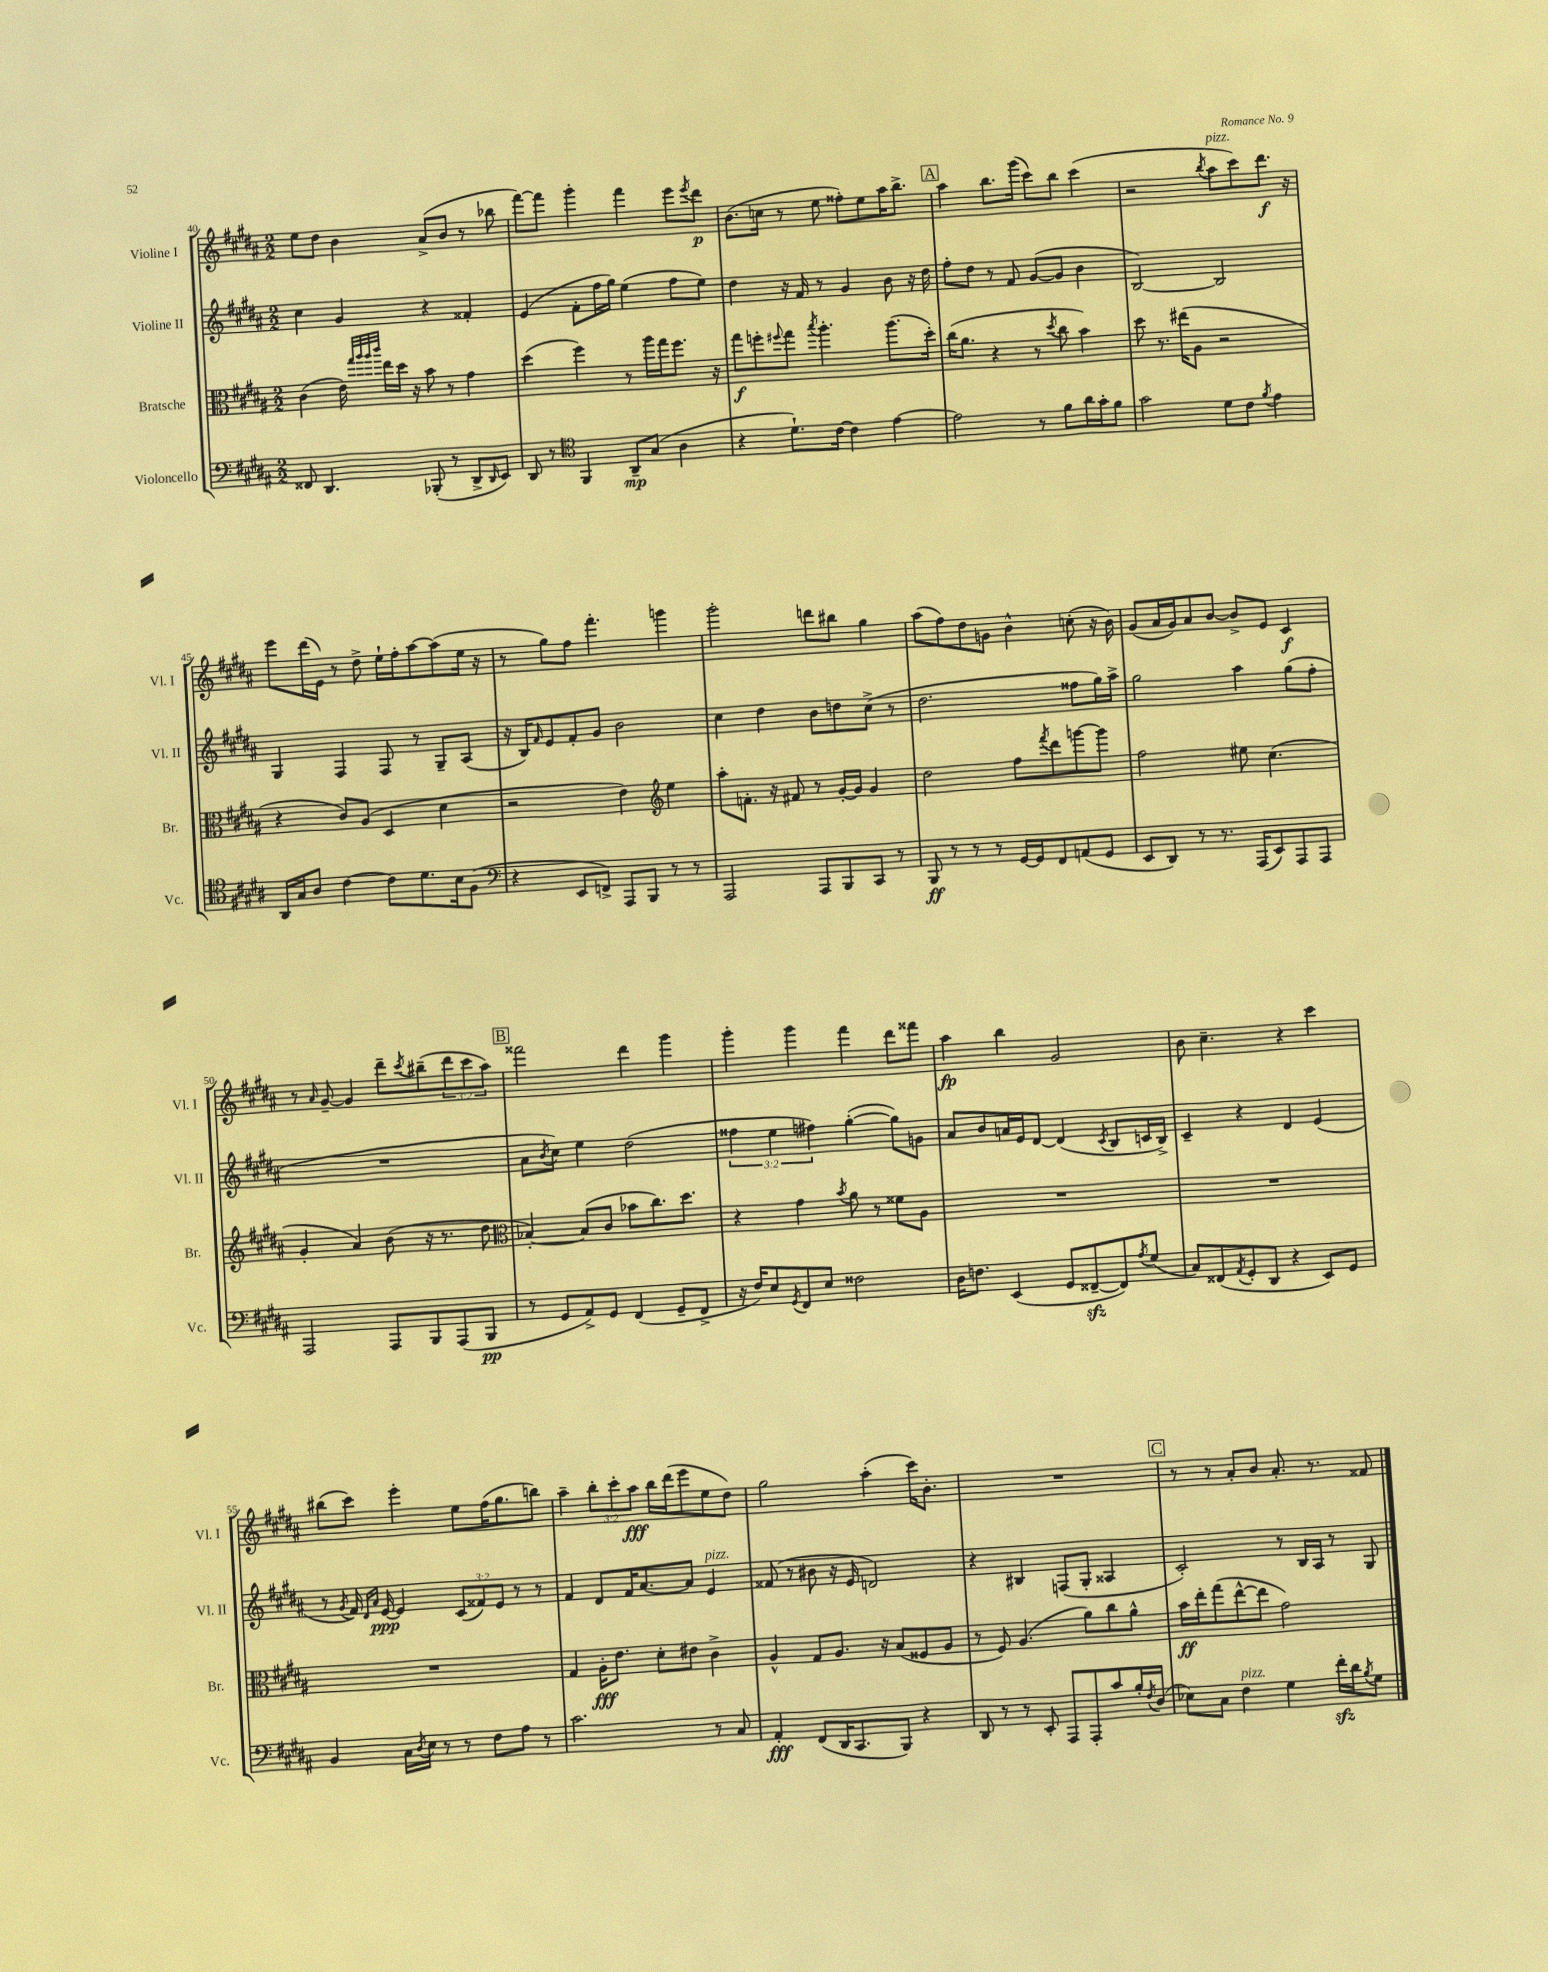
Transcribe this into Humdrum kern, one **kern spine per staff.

**kern	**dynam	**kern	**dynam	**kern	**dynam	**kern	**dynam
*part4	*part4	*part3	*part3	*part2	*part2	*part1	*part1
*staff4	*staff4	*staff3	*staff3	*staff2	*staff2	*staff1	*staff1
*I"Violoncello	*	*I"Bratsche	*	*I"Violine II	*	*I"Violine I	*
*I'Vc.	*	*I'Br.	*	*I'Vl. II	*	*I'Vl. I	*
*clefF4	*	*clefC3	*	*clefG2	*	*clefG2	*
*k[f#c#g#d#a#]	*	*k[f#c#g#d#a#]	*	*k[f#c#g#d#a#]	*	*k[f#c#g#d#a#]	*
*M2/2	*	*M2/2	*	*M2/2	*	*M2/2	*
=40	=40	=40	=40	=40	=40	=40	=40
8FF##X/	.	(4c#\	.	4cc#\	.	8ee\L	.
4.DD#/	.	.	.	.	.	8dd#\J	.
.	.	16e\)	.	4g#/	.	4b\	.
.	.	32qqgg#/LLL	.	.	.	.	.
.	.	32qqaa#/	.	.	.	.	.
.	.	32qqaa#/	.	.	.	.	.
.	.	32qqccc#/JJJ	.	.	.	.	.
.	.	16ee\LL	.	.	.	.	.
.	.	16dd#\JJ	.	.	.	.	.
.	.	16r	.	.	.	.	.
(8BBB-X'/	.	8b\	.	4r	.	(8a#^/L	.
8r	.	8r	.	.	.	8b/J	.
8DD#^/L	.	4g#\	.	4f##X'/	.	8r	.
16qqDD#/	.	.	.	.	.	.	.
8EE/J)	.	.	.	.	.	8bb-X\	.
=41	=41	=41	=41	=41	=41	=41	=41
8DD#/	.	(4dd#\	.	(4e/	.	[8fff#\L)	.
8r	.	.	.	.	.	8fff#\J]	.
*clefC4	*	*	*	*	*	*	*
4FF#/	.	4ff#\)	.	8f#'\L	.	4ggg#'\	.
.	.	.	.	16ff#\L	.	.	.
.	.	.	.	16gg#\JJ)	.	.	.
8AA#~/L	mp	8r	.	(4ee\	.	4fff#\	.
(8G#/J	.	16aa#\LL	.	.	.	.	.
.	.	16gg#\J	.	.	.	.	.
4A#\	.	8.ff#\J	.	8ff#\L	.	8eee\L	.
.	.	.	.	.	.	8qeee/	.
.	.	.	.	8ee\J)	.	8ddd#\J	p
.	.	16r	.	.	.	.	.
=42	=42	=42	=42	=42	=42	=42	=42
4r	.	8gg#\L	f	4dd#\	.	(8.b\L	.
.	.	8ffn'\	.	.	.	.	.
.	.	.	.	.	.	16ccn\Jk	.
.	.	8qqff#X/	.	.	.	.	.
8.d#`\L)	.	8gg#\J	.	16r	.	8r	.
.	.	.	.	16f#/	.	.	.
.	.	8qbb/	.	.	.	.	.
.	.	4.aa#'\	.	8r	.	8ee\	.
[16c#\Jk	.	.	.	.	.	.	.
4c#\]	.	.	.	4g#/	.	8ff##X'\L)	.
.	.	.	.	.	.	8ee\	.
[4e\	.	(8.aa#\L	.	8b\	.	16aa#\K	.
.	.	.	.	.	.	8.bb^\J	.
.	.	.	.	16r	.	.	.
.	.	16dd#'\Jk)	.	16dd#\	.	.	.
!!LO:REH:place=s1:t=A
=43	=43	=43	=43	=43	=43	=43	=43
2e\]	.	(16cc#\KL	.	8ff#'\L	.	4aa#\	.
.	.	8.a#\J	.	.	.	.	.
.	.	.	.	8dd#\J	.	.	.
.	.	4r	.	8r	.	8.bb\L	.
.	.	.	.	8f#/	.	.	.
.	.	.	.	.	.	(16ggg#\Jk	.
8r	.	8r	.	([8g#/L	.	8ccc#\L)	.
.	.	8qdd#/	.	.	.	.	.
8f#\L	.	8cc#\	.	8g#/J]	.	8bb\J	.
16a#\L	.	4b\)	.	4b\	.	(4ccc#\	.
16g#'\J	.	.	.	.	.	.	.
8f#\J	.	.	.	.	.	.	.
=44	=44	=44	=44	=44	=44	=44	=44
2g#\	.	8dd#\	.	[2B/)	.	2r	.
.	.	8.r	.	.	.	.	.
.	.	(16ee#X\KL	.	.	.	.	.
.	.	8A#\J	.	.	.	.	.
.	.	.	.	.	.	8qbb/	.
!	!	!	!	!	!	!LO:TX:a:i:t=pizz.	!
8d#\L	.	2r	.	2B/]	.	8aa#\L	.
8c#\J	.	.	.	.	.	8ccc#\)	.
8qf#/	.	.	.	.	.	.	.
4e\	.	.	.	.	.	8.ddd#\J	f
.	.	.	.	.	.	16r	.
!!LO:LB:g=z
=45	=45	=45	=45	=45	=45	=45	=45
16AA#/LL	.	4r	.	4G#/	.	8eee\L	.
16G#/J	.	.	.	.	.	.	.
8A#/J	.	.	.	.	.	(16ddd#\L	.
.	.	.	.	.	.	16e\JJ)	.
[4c#\	.	8c#/L)	.	4F#/	.	8r	.
.	.	(8A#/J	.	.	.	8dd#^\	.
8c#\L]	.	4D#/	.	8F#/	.	16ee`\LL	.
.	.	.	.	.	.	16ff#'\J	.
8.d#\	.	.	.	8r	.	[8aa#\	.
.	.	4d#\	.	8G#~/L	.	(8aa#\]	.
16B\k	.	.	.	.	.	.	.
(8F#\J	.	.	.	(8A#/J	.	16ee\Jk	.
.	.	.	.	.	.	16r	.
=46	=46	=46	=46	=46	=46	=46	=46
*clefF4	*	*	*	*	*	*	*
4r	.	2r	.	16r	.	8r	.
.	.	.	.	16B/KL)	.	.	.
.	.	.	.	16qqf#/	.	.	.
.	.	.	.	8e/	.	8gg#\L)	.
8EE/L	.	.	.	8f#'/	.	8ff#\J	.
8FFn^/J)	.	.	.	8g#/J	.	4.fff#'\	.
8AAA#/L	.	4e\)	.	2b\	.	.	.
8BBB/J	.	.	.	.	.	.	.
*	*	*clefG2	*	*	*	*	*
8r	.	4ee\	.	.	.	4gggn\	.
8r	.	.	.	.	.	.	.
=47	=47	=47	=47	=47	=47	=47	=47
2AAA#/	.	8aa#'\L	.	4cc#\	.	2ggg#'\	.
.	.	8.fn'\J	.	.	.	.	.
.	.	.	.	4dd#\	.	.	.
.	.	16r	.	.	.	.	.
.	.	8f#X/	.	.	.	.	.
8AAA#/L	.	8r	.	8b\L	.	8dddn\L	.
8BBB/	.	[16g#'/LL	.	8ddn\	.	8bb#X\J	.
.	.	16g#/JJ]	.	.	.	.	.
8CC#/J	.	4g#/	.	(8cc#^\J	.	4gg#\	.
8r	.	.	.	8r	.	.	.
=48	=48	=48	=48	=48	=48	=48	=48
8BBB/	ff	2dd#\	.	2.dd#\	.	(8aa#\L	.
8r	.	.	.	.	.	8ff#\)	.
8r	.	.	.	.	.	8dd#\	.
8r	.	.	.	.	.	8gn\J	.
[16GG#/LL	.	8ff#\L	.	.	.	4b^^\	.
16GG#/J]	.	.	.	.	.	.	.
.	.	8qfff#/	.	.	.	.	.
8FF#/	.	8ddd#\	.	.	.	.	.
(8AAn/	.	[8gggn\	.	8ff##X\L	.	(8ccn'\	.
8GG#/J	.	8ggg\J]	.	16gg#\L)	.	16r	.
.	.	.	.	16aa#^\JJ	.	16b\)	.
=49	=49	=49	=49	=49	=49	=49	=49
8EE/L	.	2ff#\	.	2gg#\	.	(8g#/L	.
8DD#/J)	.	.	.	.	.	16a#/L	.
.	.	.	.	.	.	16g#/J)	.
8r	.	.	.	.	.	8a#/	.
8.r	.	.	.	.	.	[8b/J	.
.	.	8ee#X\	.	4aa#\	.	8b^/L]	.
(16AAA#/KL	.	.	.	.	.	.	.
8EE/)	.	(4.cc#\	.	.	.	8e/J	.
8AAA#/	.	.	.	(8gg#\L	.	4c#/	f
8AAA#/J	.	.	.	8ff#'\J	.	.	.
!!LO:LB:g=z
=50	=50	=50	=50	=50	=50	=50	=50
2AAA#/	.	4g#'/	.	1r	.	8r	.
.	.	.	.	.	.	16qqa#/	.
.	.	.	.	.	.	[8g#~/	.
.	.	4a#/)	.	.	.	4g#/]	.
8AAA#/L	.	(8b\	.	.	.	8ddd#~\L	.
.	.	.	.	.	.	8qccc#/	.
8BBB/	.	16r	.	.	.	(8bb#X~\	.
.	.	8.r	.	.	.	.	.
(8AAA#/	.	.	.	.	.	12ddd#\	.
.	.	.	.	.	.	12ccc#\	.
8BBB/J	pp	8dd#\	.	.	.	.	.
.	.	.	.	.	.	12aa#\J)	.
!!LO:REH:place=s1:t=B
=51	=51	=51	=51	=51	=51	=51	=51
*	*	*clefC3	*	*	*	*	*
8r	.	[4B-X'/)	.	8a#\L	.	2fff##X\	.
.	.	.	.	8qb/	.	.	.
8GG#/L	.	.	.	8cc#\J)	.	.	.
8AA#^/)	.	(8B-/L]	.	4ee\	.	.	.
8GG#/J	.	8c#/J	.	.	.	.	.
(4FF#/	.	8b-X\L	.	(2dd#\	.	4ddd#\	.
.	.	8.cc#\)	.	.	.	.	.
8GG#~/L	.	.	.	.	.	4ggg#\	.
.	.	8.dd#\J	.	.	.	.	.
8FF#^/J	.	.	.	.	.	.	.
=52	=52	=52	=52	=52	=52	=52	=52
16r	.	4r	.	6ff##X\	.	4ggg#'\	.
16F#/KL)	.	.	.	.	.	.	.
8E/	.	.	.	.	.	.	.
.	.	.	.	6ee\	.	.	.
8qGG#/	.	.	.	.	.	.	.
8FF#/	.	4g#\	.	.	.	4ggg#\	.
.	.	.	.	6ff#X\)	.	.	.
8E/J	.	.	.	.	.	.	.
.	.	8qb/	.	.	.	.	.
2F##X\	.	8a#\	.	([4gg#'\	.	4fff#\	.
.	.	8r	.	.	.	.	.
.	.	8f##X\L	.	8gg#\L])	.	8ddd#\L	.
.	.	8A#\J	.	8gn\J	.	8fff##X\J	.
=53	=53	=53	=53	=53	=53	=53	=53
16D#\KL	.	1r	.	8a#/L	.	4aa#\	fp
8.Fn\J	.	.	.	.	.	.	.
.	.	.	.	8b/	.	.	.
(4EE/	.	.	.	16an/L	.	4bb\	.
.	.	.	.	16e/J	.	.	.
.	.	.	.	[8d#/J	.	.	.
8GG#/L	.	.	.	(4d#/]	.	2g#/	.
[8FF##Xzz~/	.	.	.	.	.	.	.
.	.	.	.	8qc#/	.	.	.
8FF##/])	.	.	.	8B/L	.	.	.
8qA#/	.	.	.	.	.	.	.
(8G#/J	.	.	.	16cn/L	.	.	.
.	.	.	.	16B^/JJ)	.	.	.
=54	=54	=54	=54	=54	=54	=54	=54
8C#/L)	.	1r	.	4c#~/	.	8b\	.
(8FF##X/	.	.	.	.	.	4.cc#~\	.
8qAA#/	.	.	.	.	.	.	.
8GG#'/	.	.	.	4r	.	.	.
8DD#/J	.	.	.	.	.	.	.
4r	.	.	.	4d#/	.	4r	.
8EE/L)	.	.	.	(4e/	.	4ccc#\	.
8GG#/J	.	.	.	.	.	.	.
!!LO:LB:g=z
=55	=55	=55	=55	=55	=55	=55	=55
4BB/	.	1r	.	8r	.	(8bb#X\L	.
.	.	.	.	8qg#/	.	.	.
.	.	.	.	16f#/)	.	8ccc#\J)	.
.	.	.	.	16qqd#/LL	.	.	.
.	.	.	.	16qqa#/JJ	.	.	.
.	.	.	.	[16e/	ppp	.	.
16C#\LL	.	.	.	4e/]	.	4eee'\	.
8qD#/	.	.	.	.	.	.	.
16E\JJ	.	.	.	.	.	.	.
8r	.	.	.	.	.	.	.
8r	.	.	.	(12c#/L	.	8ee\L	.
.	.	.	.	12f##X/)	.	.	.
8F#\L	.	.	.	.	.	(16ff#\K	.
.	.	.	.	12e/J	.	.	.
.	.	.	.	.	.	8.gg#\	.
8A#\J	.	.	.	8r	.	.	.
8r	.	.	.	8r	.	8bbn\J)	.
=56	=56	=56	=56	=56	=56	=56	=56
2.c#\	.	4G#/	.	4f#/	.	4aa#~\	.
.	.	16A#'\KL	fff	8d#/L	.	12bb'\L	.
.	.	8.e\J	.	.	.	.	.
.	.	.	.	.	.	12ccc#'\	.
.	.	.	.	16f#/K	.	.	.
.	.	.	.	.	.	12aa#\J	fff
.	.	.	.	[8.a#/	.	.	.
.	.	8d#'\L	.	.	.	16bb\LL	.
.	.	.	.	.	.	(16ddd#\J	.
.	.	8e#X\J	.	8a#/J]	.	8eee\	.
!	!	!	!	!LO:TX:a:i:t=pizz.	!	!	!
8r	.	4c#^\	.	4e/	.	8ee\	.
8C#/	.	.	.	.	.	8dd#\J)	.
=57	=57	=57	=57	=57	=57	=57	=57
4AA#'/	fff	4A#^^/	.	(8f##X/	.	2gg#\	.
.	.	.	.	8r	.	.	.
(8FF#/L	.	8G#/L	.	8b#X\	.	.	.
16DD#/K	.	8.A#/J	.	16r	.	.	.
8.CC#/	.	.	.	16e/	.	.	.
.	.	.	.	2dn/)	.	(4aa#'\	.
.	.	16r	.	.	.	.	.
8BBB/J)	.	(8B/L	.	.	.	.	.
4r	.	8F##X/	.	.	.	16ccc#\KL)	.
.	.	.	.	.	.	8.b'\J	.
.	.	8A#/J	.	.	.	.	.
=58	=58	=58	=58	=58	=58	=58	=58
8DD#/	.	8r	.	4r	.	1r	.
8r	.	8F#/)	.	.	.	.	.
8r	.	(4.A#/	.	4B#X/	.	.	.
8EE'/	.	.	.	.	.	.	.
8AAA#/L	.	.	.	(8Fn/L	.	.	.
8AAA#'/	.	8a#\L)	.	8G#'/J	.	.	.
8c#/	.	8cc#\	.	4A##X/	.	.	.
16B'/L	.	8a#^^\J	.	.	.	.	.
8qF#/	.	.	.	.	.	.	.
(16D#/JJ	.	.	.	.	.	.	.
!!LO:REH:place=s1:t=C
=59	=59	=59	=59	=59	=59	=59	=59
8E-X\L)	.	16b\LL	ff	2c#'/)	.	8r	.
.	.	16ee'\J	.	.	.	.	.
8C#\J	.	(8gg#\	.	.	.	8r	.
!LO:TX:a:i:t=pizz.	!	!	!	!	!	!	!
4F#\	.	[8ee^^\	.	.	.	8a#'/L	.
.	.	8ee\J]	.	.	.	8b/J	.
4G#\	.	2g#\)	.	8r	.	8.a#'/	.
.	.	.	.	16B/LL	.	.	.
.	.	.	.	16A#/JJ	.	8.r	.
16f#zz'\LL	.	.	.	8r	.	.	.
16d#\J	.	.	.	.	.	.	.
8qB/	.	.	.	.	.	.	.
8G#\J	.	.	.	8G#/	.	8f##X/	.
==	==	==	==	==	==	==	==
*-	*-	*-	*-	*-	*-	*-	*-
